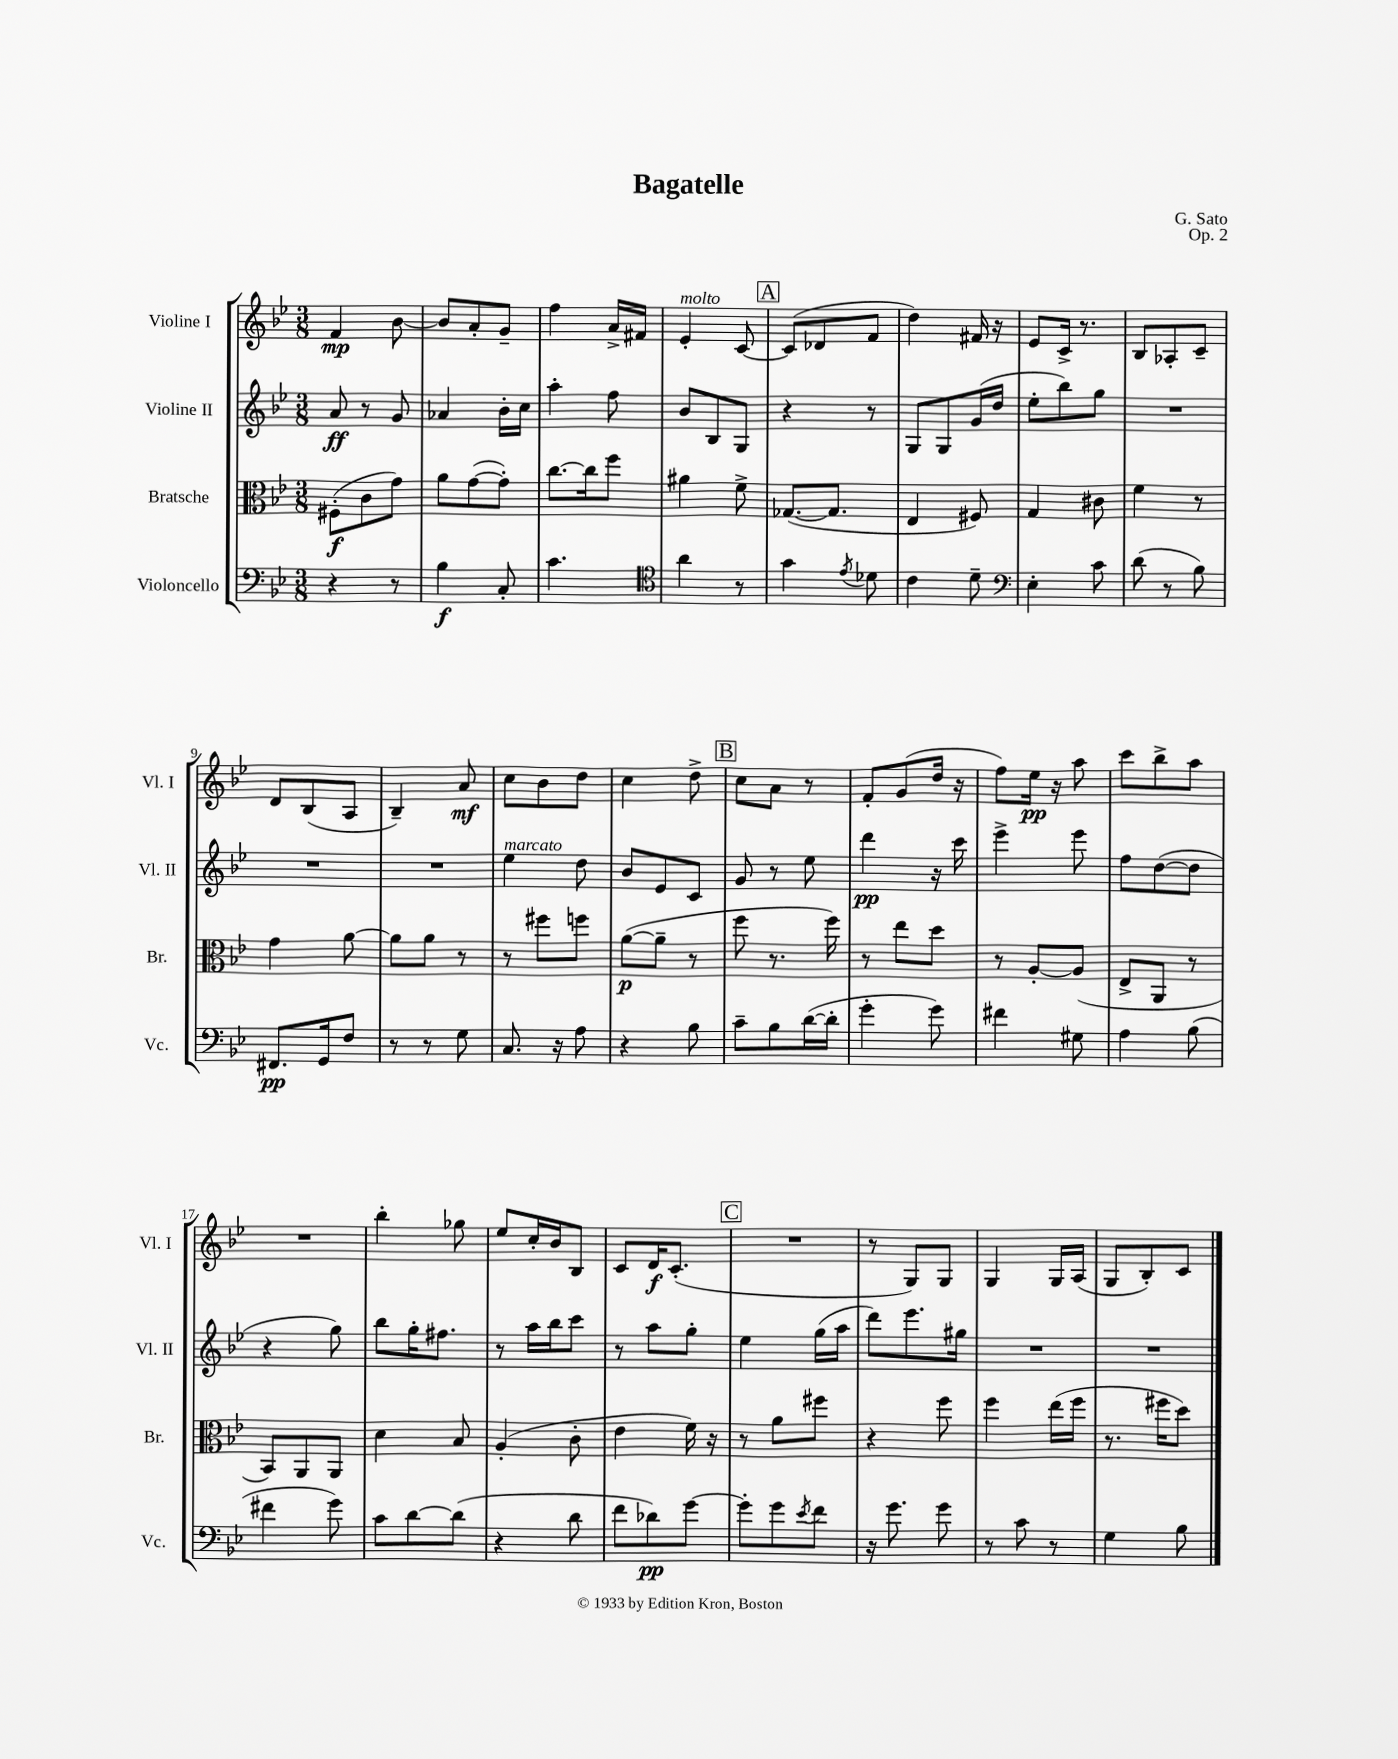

**kern	**dynam	**kern	**dynam	**kern	**dynam	**kern	**dynam
*part4	*part4	*part3	*part3	*part2	*part2	*part1	*part1
*staff4	*staff4	*staff3	*staff3	*staff2	*staff2	*staff1	*staff1
*I"Violoncello	*	*I"Bratsche	*	*I"Violine II	*	*I"Violine I	*
*I'Vc.	*	*I'Br.	*	*I'Vl. II	*	*I'Vl. I	*
*clefF4	*	*clefC3	*	*clefG2	*	*clefG2	*
*k[b-e-]	*	*k[b-e-]	*	*k[b-e-]	*	*k[b-e-]	*
*M3/8	*	*M3/8	*	*M3/8	*	*M3/8	*
=1	=1	=1	=1	=1	=1	=1	=1
4r	.	(8F#X'\L	f	8a/	ff	4f/	mp
.	.	8c\	.	8r	.	.	.
8r	.	8g\J)	.	8g/	.	[8b-\	.
=2	=2	=2	=2	=2	=2	=2	=2
4B-\	f	8a\L	.	4a-X/	.	8b-/L]	.
.	.	([8g\	.	.	.	8a'/	.
8C'/	.	8g'\J])	.	16b-'\LL	.	8g~/J	.
.	.	.	.	16cc\JJ	.	.	.
=3	=3	=3	=3	=3	=3	=3	=3
4.c\	.	[8.cc\L	.	4aa'\	.	4ff\	.
.	.	16cc\k]	.	.	.	.	.
.	.	8ff\J	.	8ff\	.	16a^/LL	.
.	.	.	.	.	.	16f#X/JJ	.
=4	=4	=4	=4	=4	=4	=4	=4
*clefC4	*	*	*	*	*	*	*
!	!	!	!	!	!	!LO:TX:a:i:t=molto	!
4a\	.	4a#X\	.	8b-/L	.	4e-'/	.
.	.	.	.	8B-/	.	.	.
8r	.	8f^\	.	8G/J	.	[8c/	.
!!LO:REH:place=s1:t=A
=5	=5	=5	=5	=5	=5	=5	=5
4g\	.	([8.G-X/L	.	4r	.	(8c/L]	.
.	.	.	.	.	.	8d-X/	.
.	.	8.G-/J]	.	.	.	.	.
8qe-/	.	.	.	.	.	.	.
8d-X\	.	.	.	8r	.	8f/J	.
=6	=6	=6	=6	=6	=6	=6	=6
4c\	.	4E-/	.	8G/L	.	4dd\)	.
.	.	.	.	8G/	.	.	.
8d~\	.	8F#X/)	.	(16g/L	.	16f#X/	.
.	.	.	.	16dd/JJ	.	16r	.
=7	=7	=7	=7	=7	=7	=7	=7
*clefF4	*	*	*	*	*	*	*
4E-'\	.	4G/	.	8ee-'\L	.	8e-/L	.
.	.	.	.	8bb-\)	.	16c^/Jk	.
.	.	.	.	.	.	8.r	.
8c\	.	8c#X\	.	8gg\J	.	.	.
=8	=8	=8	=8	=8	=8	=8	=8
(8d\	.	4f\	.	4.r	.	8B-/L	.
8r	.	.	.	.	.	8A-X'/	.
8B-\)	.	8r	.	.	.	8c~/J	.
!!LO:LB:g=z
=9	=9	=9	=9	=9	=9	=9	=9
8.FF#X/L	pp	4g\	.	4.r	.	8d/L	.
.	.	.	.	.	.	(8B-/	.
16GG/k	.	.	.	.	.	.	.
8F/J	.	[8a\	.	.	.	8A/J	.
=10	=10	=10	=10	=10	=10	=10	=10
8r	.	8a\L]	.	4.r	.	4B-~/)	.
8r	.	8a\J	.	.	.	.	.
8G\	.	8r	.	.	.	8a/	mf
=11	=11	=11	=11	=11	=11	=11	=11
!	!	!	!	!LO:TX:a:i:t=marcato	!	!	!
8.C/	.	8r	.	4ee-\	.	8cc\L	.
.	.	8ff#X\L	.	.	.	8b-\	.
16r	.	.	.	.	.	.	.
8A\	.	8ffn\J	.	8dd\	.	8dd\J	.
=12	=12	=12	=12	=12	=12	=12	=12
4r	.	([8a\L	p	8b-/L	.	4cc\	.
.	.	8a~\J]	.	8e-/	.	.	.
8B-\	.	8r	.	8c/J	.	8dd^\	.
!!LO:REH:place=s1:t=B
=13	=13	=13	=13	=13	=13	=13	=13
8c~\L	.	8ff\	.	8g/	.	8cc\L	.
8B-\	.	8.r	.	8r	.	8a\J	.
([16d\L	.	.	.	8ee-\	.	8r	.
16d'\JJ]	.	16ff\)	.	.	.	.	.
=14	=14	=14	=14	=14	=14	=14	=14
4g'\	.	8r	.	4ddd\	pp	8f'/L	.
.	.	8ee-\L	.	.	.	(8g/	.
8g\)	.	8dd\J	.	16r	.	16dd/Jk	.
.	.	.	.	16ccc\	.	16r	.
=15	=15	=15	=15	=15	=15	=15	=15
4f#X\	.	8r	.	4eee-^\	.	8ff\L)	.
.	.	[8A'/L	.	.	.	16ee-\Jk	pp
.	.	.	.	.	.	16r	.
8G#X\	.	(8A/J]	.	8eee-\	.	8aa\	.
=16	=16	=16	=16	=16	=16	=16	=16
4A\	.	8E-^/L	.	8ff\L	.	8ccc\L	.
.	.	8AA/J	.	([8dd\	.	8bb-^\	.
(8B-\	.	8r	.	8dd\J]	.	8aa\J	.
!!LO:LB:g=z
=17	=17	=17	=17	=17	=17	=17	=17
4f#X\	.	8BB-/L)	.	4r	.	4.r	.
.	.	8AA/	.	.	.	.	.
8g\)	.	8AA/J	.	8gg\)	.	.	.
=18	=18	=18	=18	=18	=18	=18	=18
8c\L	.	4d\	.	8bb-\L	.	4bb-'\	.
[8d\	.	.	.	16gg'\K	.	.	.
.	.	.	.	8.ff#X\J	.	.	.
(8d\J]	.	8B-/	.	.	.	8gg-X\	.
=19	=19	=19	=19	=19	=19	=19	=19
4r	.	(4A'/	.	8r	.	8ee-/L	.
.	.	.	.	16aa\LL	.	16cc'/L	.
.	.	.	.	16bb-\J	.	16b-/J	.
8d\	.	8c'\	.	8ccc\J	.	8B-/J	.
=20	=20	=20	=20	=20	=20	=20	=20
8f\L	.	4e-\	.	8r	.	8c/L	.
8d-X\)	pp	.	.	8aa\L	.	16d/K	f
.	.	.	.	.	.	(8.c'/J	.
[8g\J	.	16f\)	.	8gg'\J	.	.	.
.	.	16r	.	.	.	.	.
!!LO:REH:place=s1:t=C
=21	=21	=21	=21	=21	=21	=21	=21
8g'\L]	.	8r	.	4ee-\	.	4.r	.
8g\	.	8a\L	.	.	.	.	.
8qe-/	.	.	.	.	.	.	.
8f\J	.	8ff#X\J	.	(16gg\LL	.	.	.
.	.	.	.	16aa\JJ	.	.	.
=22	=22	=22	=22	=22	=22	=22	=22
16r	.	4r	.	8ddd\L)	.	8r	.
8.g\	.	.	.	.	.	.	.
.	.	.	.	8.eee-\	.	8G/L)	.
8g\	.	8ff\	.	.	.	8G/J	.
.	.	.	.	16gg#X\Jk	.	.	.
=23	=23	=23	=23	=23	=23	=23	=23
8r	.	4ff\	.	4.r	.	4G/	.
8c\	.	.	.	.	.	.	.
8r	.	(16ee-\LL	.	.	.	16G/LL	.
.	.	16ff\JJ	.	.	.	(16A/JJ	.
=24	=24	=24	=24	=24	=24	=24	=24
4G\	.	8.r	.	4.r	.	8G/L	.
.	.	.	.	.	.	8B-'/)	.
.	.	16ff#X\KL	.	.	.	.	.
8B-\	.	8dd\J)	.	.	.	8c/J	.
==	==	==	==	==	==	==	==
*-	*-	*-	*-	*-	*-	*-	*-
